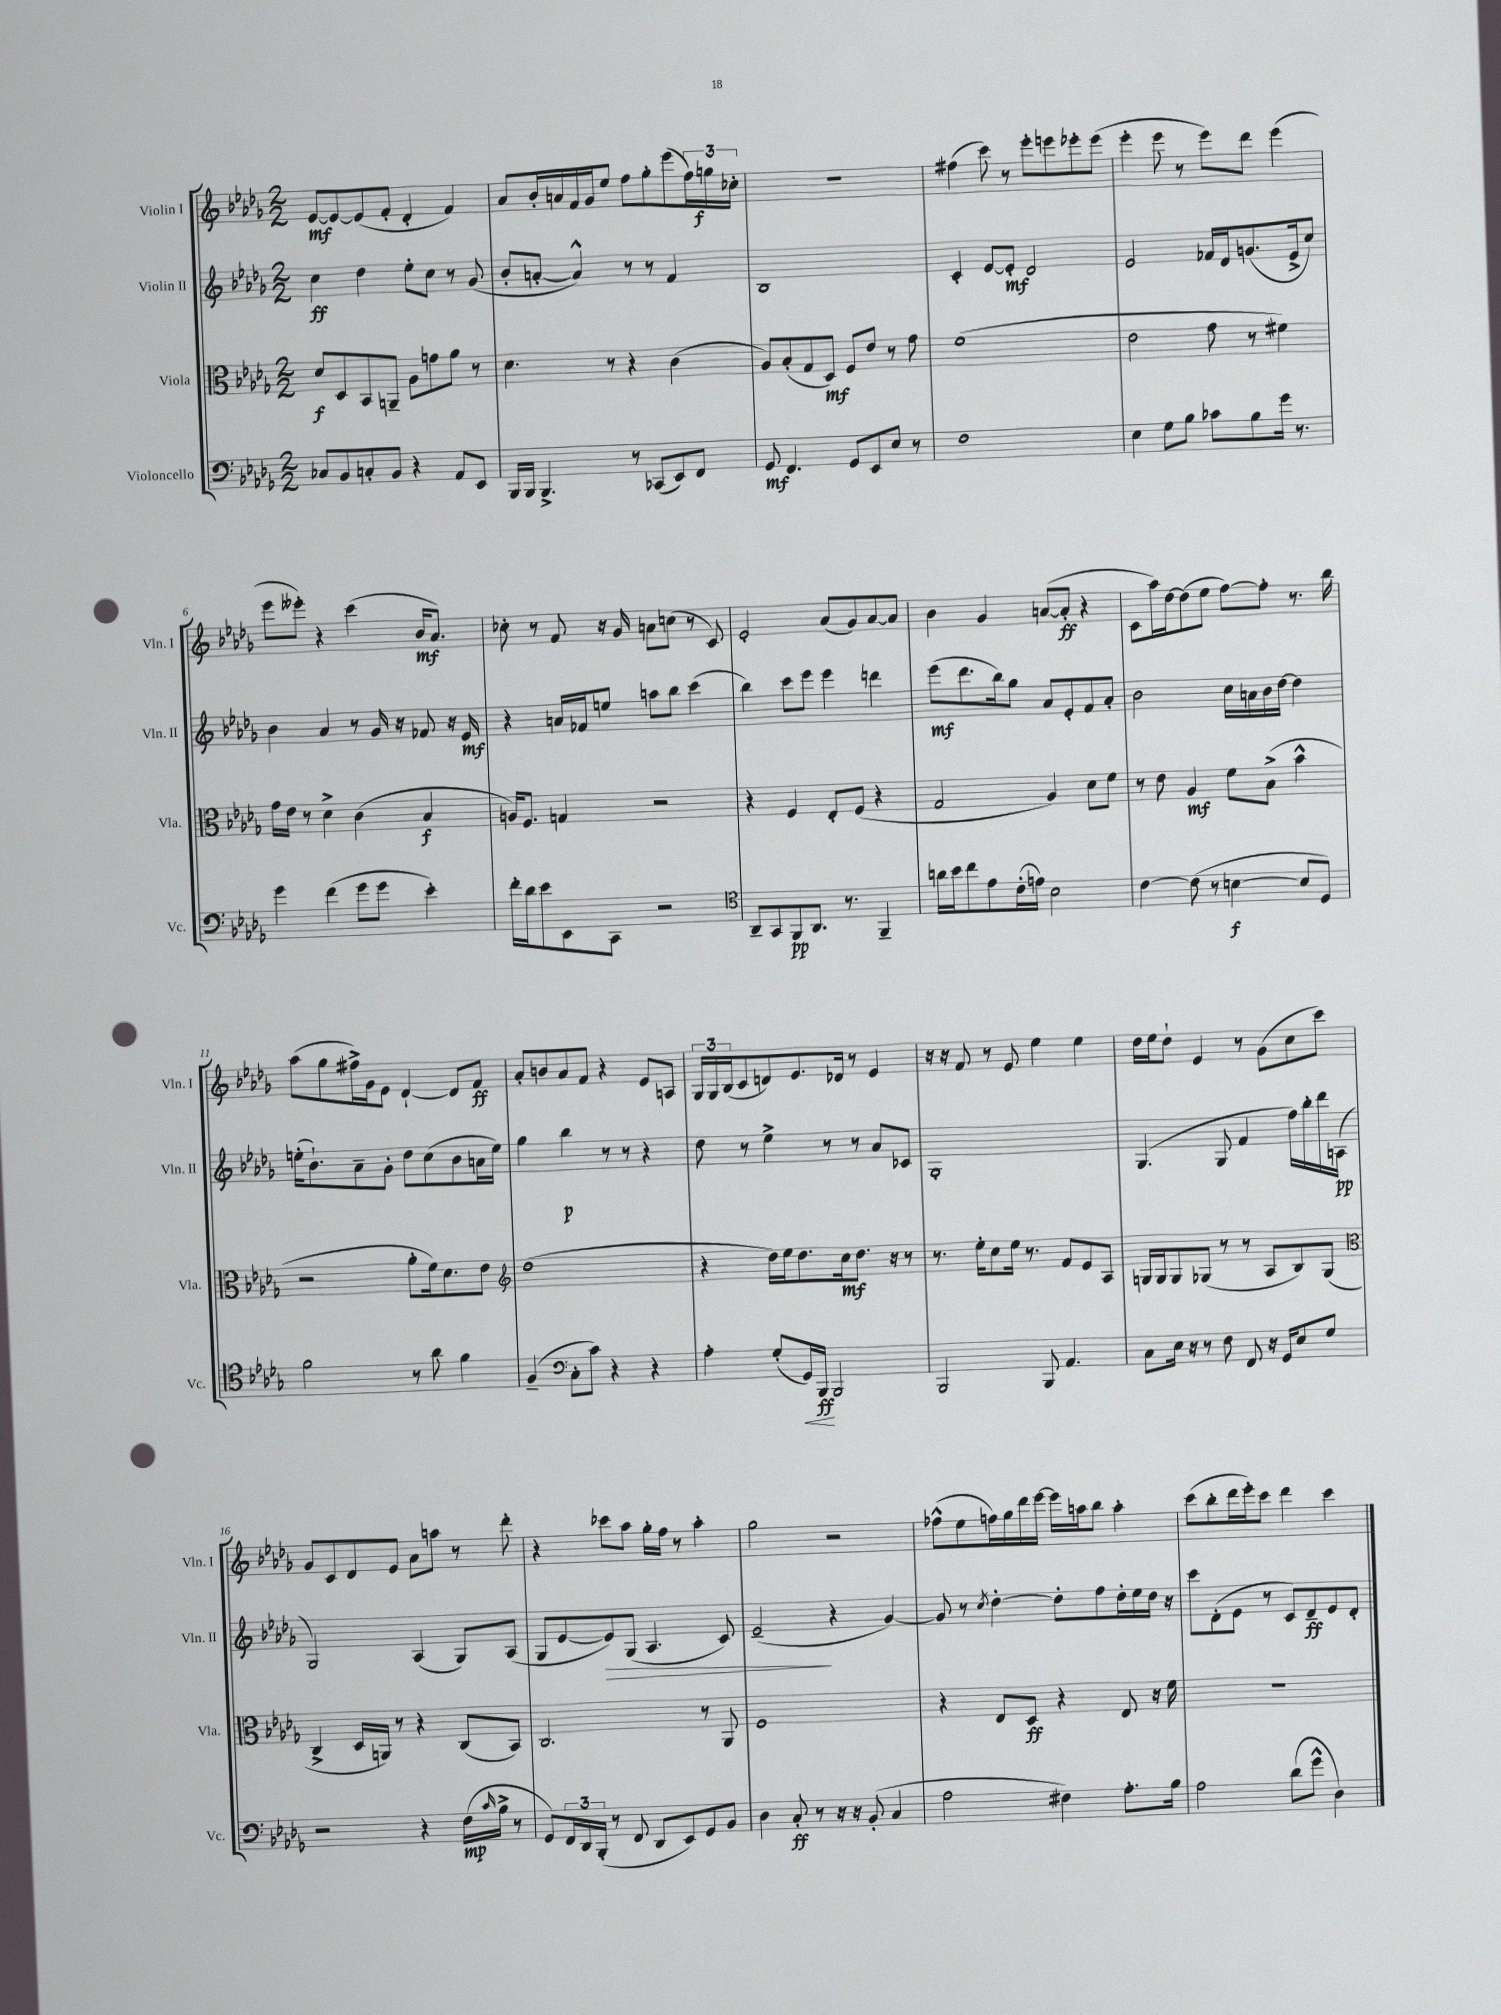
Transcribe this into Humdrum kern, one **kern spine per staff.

**kern	**kern	**kern	**kern
*staff4	*staff3	*staff2	*staff1
*clefF4	*clefC3	*clefG2	*clefG2
*k[b-e-a-d-g-]	*k[b-e-a-d-g-]	*k[b-e-a-d-g-]	*k[b-e-a-d-g-]
*M2/2	*M2/2	*M2/2	*M2/2
8C-	8d-	4cc	[8e-
8BB-	8D-	.	8e-_
8C'	8BB-	4dd-	(8e-]
8BB-	8AA~	.	8f'
4r	8A-	8ee-'	4d-'
.	8g	8cc	.
8AA-	8a-	8r	4f)
8EE-	8r	(8g-	.
=	=	=	=
16BBB-	4.d-	8b-'	8a-
16BBB-	.	.	.
4.BBB-^	.	[8a'	16b-'
.	.	.	16a
.	.	4a^^])	16f
.	.	.	16g-
.	8r	.	8ee-
8r	4r	8r	8ff
(8CC-	.	8r	8gg-'
8EE-)	(4c	4f	(8eee-
8FF	.	.	24ff)
.	.	.	24gg
.	.	.	24cc-'
=	=	=	=
8GG-	8A-)	1B-	1r
4.FF	(8B-'	.	.
.	8G-	.	.
.	8D-)	.	.
8GG-	8F	.	.
8EE-	8e-	.	.
8E-	8r	.	.
8r	8g-	.	.
=	=	=	=
1F	(1f	4c'	(4ff#
.	.	[8e-	8ccc)
.	.	8e-']	8r
.	.	2d-	8eee-'
.	.	.	8eee
.	.	.	8eee-'
.	.	.	(8eee-
=	=	=	=
4E-	2e-	2e-	4eee-'
8G-	.	.	8eee-
8B-	.	.	8r
8c-	8g-	16f-	8eee-)
.	.	16d-	.
8B-	8r	(8.g	8ddd-
16g-	4f#)	.	(4eee-
8.r	.	16e-^	.
.	.	8cc)	.
=	=	=	=
4g-	16g-	4b-	8eee-
.	16e-	.	.
.	8r	.	8eee--')
(4f	4d-^	4a-	4r
8g-	(4c	8r	(4ccc
8g-	.	16g-	.
.	.	16r	.
4e-')	4B-	8f-	16b-
.	.	.	8.a-)
.	.	16r	.
.	.	16e-	.
=	=	=	=
16f'	16A)	4r	8cc-'
16d-	8.F	.	.
8e-	.	.	8r
8EE-	4G	16a	8f
.	.	16f-	.
8CC	.	8ee	16r
.	.	.	16g-
2r	2r	8aa	8a
.	.	8bb-	(8cc
.	.	(4ccc	8r
.	.	.	8c)
=	=	=	=
*clefC4	*	*	*
8AA-~	4r	4bb-)	2e-'
8GG-	.	.	.
8FF	4F	8ccc	.
8.AA-	.	8eee-	.
.	8E-'	4eee-	(8a-
8.r	.	.	.
.	(8F	.	8g-)
4FF~	4r	4ddd	[8a-
.	.	.	8a-]
=	=	=	=
16a	2G-	(8eee-	4b-
16b-	.	.	.
8cc	.	8.ddd-	.
8e-	.	.	4g-
.	.	16bb-)	.
(16c'	.	8gg-	.
16e)	.	.	.
2B-	4A-)	8a-	([8a
.	.	8e-'	8a']
.	8d-	8f	4r
.	8f	8a-'	.
=	=	=	=
[4c	8r	2b-	8c
.	8e-	.	16aa-)
.	.	.	[16dd-
(8c]	4A-	.	(8dd-]
8r	.	.	8ee-
[4B	8f	16cc	[8ff)
.	.	16a	.
.	(8B-^	16b-	8ff']
.	.	[16dd-	.
8B]	4b-^^	4dd-]	8.r
8D-)	.	.	.
.	.	.	16bb-
=	=	=	=
2f	2r	(16ee'	(8aa-
.	.	8.b-`)	.
.	.	.	8gg-
.	.	8a-~	16ff#^)
.	.	.	16g-
.	.	8g-'	8e-
8r	8a-'	8dd-	[4d-`
8a-	16f)	(8cc	.
.	8.d-	.	.
4f	.	8b-	8d-]
.	8e-	16a	8f
.	.	16ee)	.
=	=	=	=
*	*clefG2	*	*
(4F~	(1dd-	4gg-	8a-'
.	.	.	8b
*clefF4	*	*	*
8C'	.	4bb-	8a-
8c)	.	.	8f
4r	.	8r	4r
.	.	8r	.
4r	.	4r	8e-
.	.	.	8A
=	=	=	=
4A-'	4r	8dd-	24G-
.	.	.	24G-
.	.	.	(24B-
.	.	8r	8c
(8G-'	16dd-)	4ee-^	8d)
.	16ee-	.	.
16GG-)	8.dd-	.	8.e-
16BBB-	.	.	.
2BBB-	.	8r	.
.	16cc	.	16d-
.	8.dd-	8r	8r
.	.	8a-	4e-
.	16r	.	.
.	8r	8c-	.
=	=	=	=
2BBB-	8.r	1G-'	16r
.	.	.	16r
.	.	.	8f
.	16ee-'	.	.
.	8cc	.	8r
.	16ee-	.	8e-
.	8.r	.	.
8BBB-	.	.	4ee-
4.AA-	8f	.	.
.	8e-	.	4ee-
.	8A-	.	.
=	=	=	=
8C	16G	(4.G-	16dd-
.	16G	.	16ee-
16E-	8G	.	8dd-`
16r	.	.	.
8r	(8G-	.	4e-
8F	8r	8G-	.
8FF	8r	4f	8r
16r	8A-	.	(8g-
16GG-	.	.	.
8E-	8B-)	16ff)	8cc
.	.	16bb-'	.
8G-	(8G-	16ddd-	8ccc)
.	.	(16A	.
=	=	=	=
*	*clefC3	*	*
2r	4C^	2G-)	8g-
.	.	.	8c
.	16D-	.	8d-
.	16AA)	.	.
.	8r	.	8e-
4r	4r	(4A-	8a-
.	.	.	8aa
(16F	(8C	8G-)	8r
16qqc	.	.	.
16B-^	.	.	.
8r	8BB-)	(8A-	8ddd-'
=	=	=	=
8GG-)	2.C	8G-	4r
24FF	.	[8e-	.
24DD-	.	.	.
(24BBB-'	.	.	.
8r	.	8e-])	8ccc-
8FF	.	(8G-	8aa-
8DD-	.	4.A-	16gg-'
.	.	.	16ff
8EE-)	.	.	8r
8GG-	8r	.	4aa-'
8BB-	8AA-	8c)	.
=	=	=	=
4D-	1F	(2e-~	2gg-
8C'	.	.	.
8r	.	.	.
16r	.	4r	2r
16r	.	.	.
(8BB-'	.	.	.
4C	.	[4g-)	.
=	=	=	=
2A-	4r	8g-]	(8ff-^^
.	.	8r	8ee-
.	.	8qcc	.
.	8E-	[4dd-'	16ff)
.	.	.	16gg-
.	8D-	.	16ddd-
.	.	.	[16eee-
4F#)	4r	8dd-']	16eee-]
.	.	.	16aa
.	.	8ff	8bb-
8.A-'	8E-	16dd-'	4aa'
.	.	16ee-	.
.	16r	16dd-	.
16B-	16f	16r	.
=	=	=	=
2A-	1r	8ccc	(8ccc
.	.	(8d-'	8bb-'
.	.	8e-	16ddd-
.	.	.	16eee-')
.	.	8r	8ccc
(8d-	.	8c)	4ddd-
8g-^^	.	8d-~	.
4D-)	.	8e-	4ccc
.	.	8d-'	.
==	==	==	==
*-	*-	*-	*-
